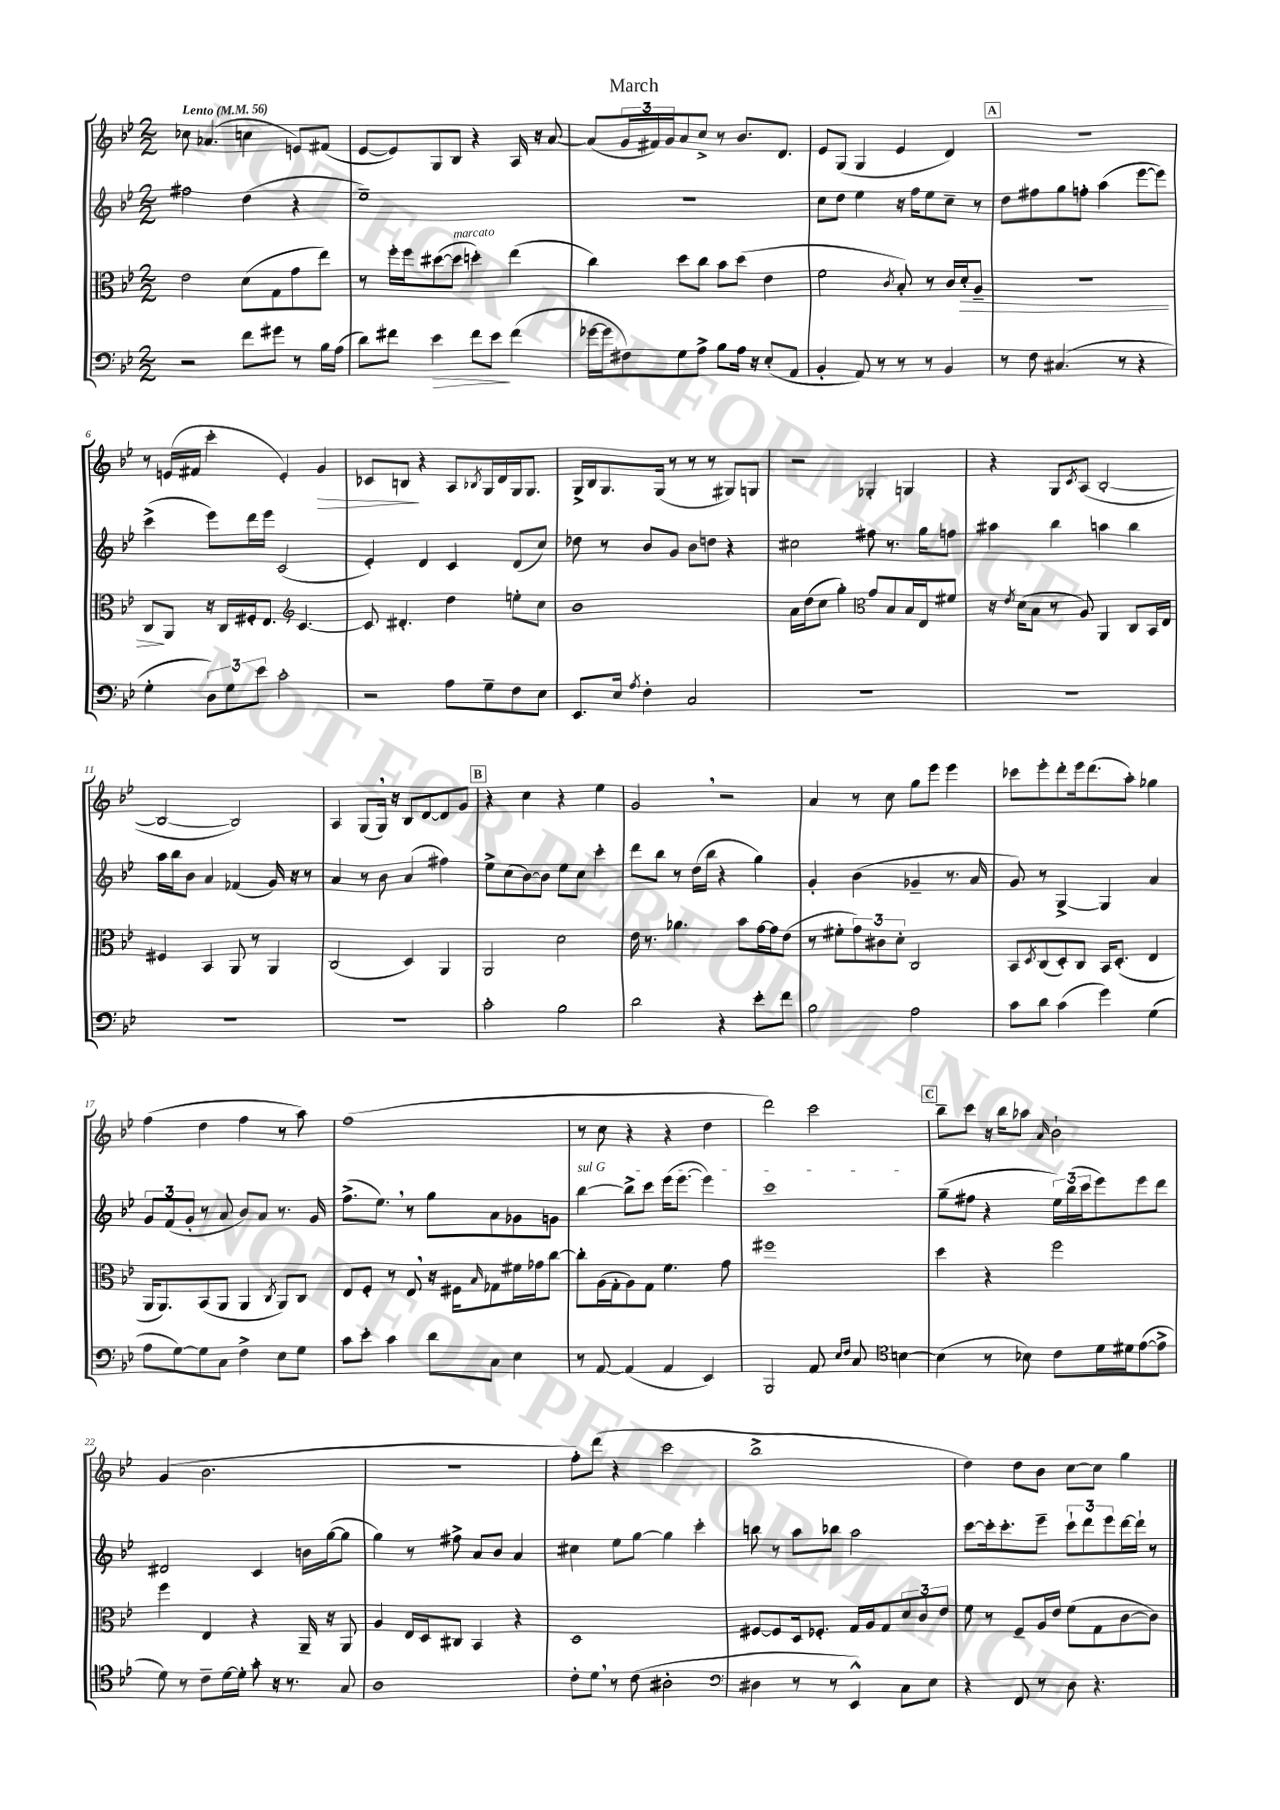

**kern	**kern	**kern	**kern
*staff4	*staff3	*staff2	*staff1
*clefF4	*clefC3	*clefG2	*clefG2
*k[b-e-]	*k[b-e-]	*k[b-e-]	*k[b-e-]
*M2/2	*M2/2	*M2/2	*M2/2
*MM56	*MM56	*MM56	*MM56
2r	2e-	2ff#	8cc-
.	.	.	(4.a-
8f	(8d	(4dd	4cc
8g#	8G	.	.
8r	8g	4r	8e)
16B-	8ee-)	.	(8f#
(16A	.	.	.
=	=	=	=
8d)	8r	1ee-~)	[8e-
8f#	16ff'	.	8e-])
.	16ff	.	.
4e-	([8dd#	.	8G
.	8dd#]	.	8B-
8f#	4dd')	.	4r
8e-	.	.	.
(4f#	(4ee-	.	16A
.	.	.	16r
.	.	.	[8a
=	=	=	=
[16g-	4cc)	1r	(8a]
16g-]	.	.	.
8F#)	.	.	24g
.	.	.	24f#)
.	.	.	24g
8G	8dd	.	8a
8A^	8cc	.	8cc^
8B-	8b-	.	8r
16A	(8dd	.	8.b-
16r	.	.	.
(8E-'	4e-	.	.
.	.	.	8.d
8AA	.	.	.
=	=	=	=
4BB-'	2f	8cc	8e-
.	.	8dd	(8G
8AA)	.	4ee-	4G
8r	.	.	.
.	8qc	.	.
8r	8B-')	16r	4e-
.	.	16ff	.
8r	8r	8ee-	.
4BB-	16c	8cc~	4d)
.	16d'	.	.
.	8A~	8r	.
=	=	=	=
8r	1r	8dd	1r
8F	.	8ff#	.
(4.C#	.	8gg	.
.	.	8ff'	.
.	.	(4aa	.
8r	.	.	.
4r	.	[8eee-	.
.	.	8eee-])	.
=	=	=	=
4G'	8C	(4ccc^	8r
.	8AA	.	(16e
.	.	.	16f#
12D)	16r	8eee-)	4ccc'
.	16C	.	.
12G	.	.	.
.	16F#'	16ddd	.
12e-	.	.	.
.	8.E-	16eee-	.
2c'	.	(2c	4e')
*	*clefG2	*	*
.	[4.c	.	.
.	.	.	4g
=	=	=	=
2r	8c]	4e-')	8c-
.	4.d#'	.	8B
.	.	4d	4r
8A	4dd	4c	8A
.	.	.	8qB-
8G~	.	.	16G
.	.	.	16d
8F	8ee'	(8d	16G
.	.	.	8.G
8E-	8cc	8cc)	.
=	=	=	=
8.EE-	1b-	8dd-	16G^
.	.	.	16B-
.	.	8r	8.G
16E-	.	.	.
8qA	.	.	.
4F'	.	8b-	.
.	.	.	(16G
.	.	8g	8r
2C	.	8b-	8r
.	.	8dd	8r
.	.	4r	8G#)
.	.	.	8G
=	=	=	=
1r	16a	2cc#	2r
.	(16dd	.	.
.	8cc	.	.
.	4gg')	.	.
*	*clefC3	*	*
.	8g	8ff#	4G-'
.	8B-	8.r	.
.	16B-	.	4G
.	16E-	16gg	.
.	8f#	8ff	.
=	=	=	=
1r	16r	4aa#	4r
.	8qe-	.	.
.	(16d	.	.
.	8B-	.	.
.	8r	4bb-	8G
.	.	.	8qc
.	8A)	.	(8A
.	4AA	4aa	[2B-'
.	8C	4bb-	.
.	16BB-	.	.
.	16E-	.	.
=	=	=	=
1r	4F#	16aa	2B-_
.	.	16bb-	.
.	.	8b-	.
.	4BB-	4a	.
.	8AA	(4f-	2B-])
.	8r	.	.
.	4AA	16g)	.
.	.	16r	.
.	.	8r	.
=	=	=	=
1r	(2C	4a	4A
.	.	8r	(8G
.	.	8b-	16G)
.	.	.	16r
.	4D)	(4a	8B-
.	.	.	[8d
.	4AA	4ff#)	8d]
.	.	.	8g
=	=	=	=
2c'	2AA	8ee-^	4r
.	.	(8cc	.
.	.	[8b-)	4cc
.	.	8b-]	.
2B-	2d	8ee-	4r
.	.	8cc	.
.	.	4ccc'	4ee-
=	=	=	=
2d	16e-	8ddd	2g
.	8.r	.	.
.	.	8bb-	.
.	4.a-	8r	.
.	.	(16dd	.
.	.	16bb-	.
4r	.	4r	2r
.	8b-	.	.
8e-'	[16g	4gg)	.
.	16g]	.	.
8f	(8e-	.	.
=	=	=	=
2B-	8r	4g'	4a
.	8f#'	.	.
.	12g)	(4b-	8r
.	12c#	.	.
.	.	.	8cc
.	12d'	.	.
2A	2C	4g-~	8gg
.	.	.	8eee-
.	.	8.r	4eee-
.	.	16a	.
=	=	=	=
8c	8BB-	8g)	8ccc-
.	8qD	.	.
8d	(8C	8r	8eee-'
(4c	8D')	[4G^	8ddd'
.	8C	.	16eee-
.	.	.	(8.ddd
4g)	16BB-	4G]	.
.	(8.D'	.	.
.	.	.	8aa')
(4G	4E-	4a	4gg-
=	=	=	=
8A	16AA	12g	(4ff
.	8.AA)	.	.
.	.	(12f	.
[8G)	.	.	.
.	.	12g'	.
8G]	(8BB-	8r	4dd
8C	8AA	8a	.
4F^	4AA	8b-)	4ff
.	.	8a	.
.	8qC	.	.
8E-	8AA)	8.r	8r
8G	8C	.	8aa)
.	.	16g	.
=	=	=	=
8c	8E-	(8.ff^	(1ff
8e-'	8F'	.	.
.	.	8.ee-)	.
4c	8r	.	.
.	8E-	8r	.
8d	16r	8gg	.
.	16F#	.	.
.	16qqB-	.	.
8C	8G-	8a	.
4E-	16f#	8g-	.
.	16g-	.	.
.	[8cc	8g	.
=	=	=	=
8r	8cc']	[4bb-	8r
[8AA	(16A	.	8cc
.	16G'	.	.
(4AA]	8A)	8bb-^]	4r
.	8G	8ccc	.
4AA	4.f	(16eee-	4r
.	.	[8.eee-	.
4EE-)	.	4eee-])	4dd
.	8g	.	.
=	=	=	=
2BBB-	1ff#	1ccc	2ddd)
8AA	.	.	2ccc
16qqE-	.	.	.
16qqF	.	.	.
8C	.	.	.
*clefC4	*	*	*
[4B	.	.	.
=	=	=	=
(4B]	4dd	(8gg~	8bb-~
.	.	8ff#	8ccc
8r	4r	4r	16r
.	.	.	16bb-
8B-)	.	.	8aa-
.	.	.	16qqa
8c	2ff	24ee-)	2b-`
.	.	(24bb-	.
.	.	24ccc	.
16d	.	8eee-)	.
16d#	.	.	.
([8e-	.	8eee-	.
8e-^]	.	8ddd	.
=	=	=	=
8d)	4ff	2d#	(4g
8r	.	.	.
8c~	4E-	.	2.b-
[16d	.	.	.
16d']	.	.	.
8g'	4r	4c	.
16r	.	.	.
8.r	.	.	.
.	16AA~	16b	.
.	16r	([16gg	.
8G	8AA	8gg]	.
=	=	=	=
1A	4A	4gg)	1r
.	16E-	8r	.
.	16D	.	.
.	8C#	8ff#^	.
.	4BB-	8a	.
.	.	8b-	.
.	4r	4a	.
=	=	=	=
8c'	1D	4cc#	8ff')
8d	.	.	(8ddd
8r	.	8ee-	4r
(8c	.	[8gg	.
2A#'	.	4gg]	2ccc
.	.	4ccc'	.
=	=	=	=
*clefF4	*	*	*
4D#	[8F#	8bb	1bb-^
.	8F#]	8r	.
8r	16D	8aa	.
.	8.F-'	.	.
8r	.	8bb-	.
4EE-^^)	16G	2aa	.
.	16A	.	.
.	8G	.	.
8C	12d	.	.
.	12c	.	.
8E-	.	.	.
.	12e-	.	.
=	=	=	=
4r	8f	[8ccc	4dd)
.	8r	16ccc']	.
.	.	8.ccc'	.
8FF	8F~	.	8dd
8r	16A	8eee-~	8b-
.	16e-	.	.
8D	(8f	12ccc`	[8cc
.	.	12ddd	.
4.r	8G	.	8cc]
.	.	12eee-	.
.	[8c	[16ddd	4gg
.	.	16ddd`]	.
.	8c])	8r	.
==	==	==	==
*-	*-	*-	*-
